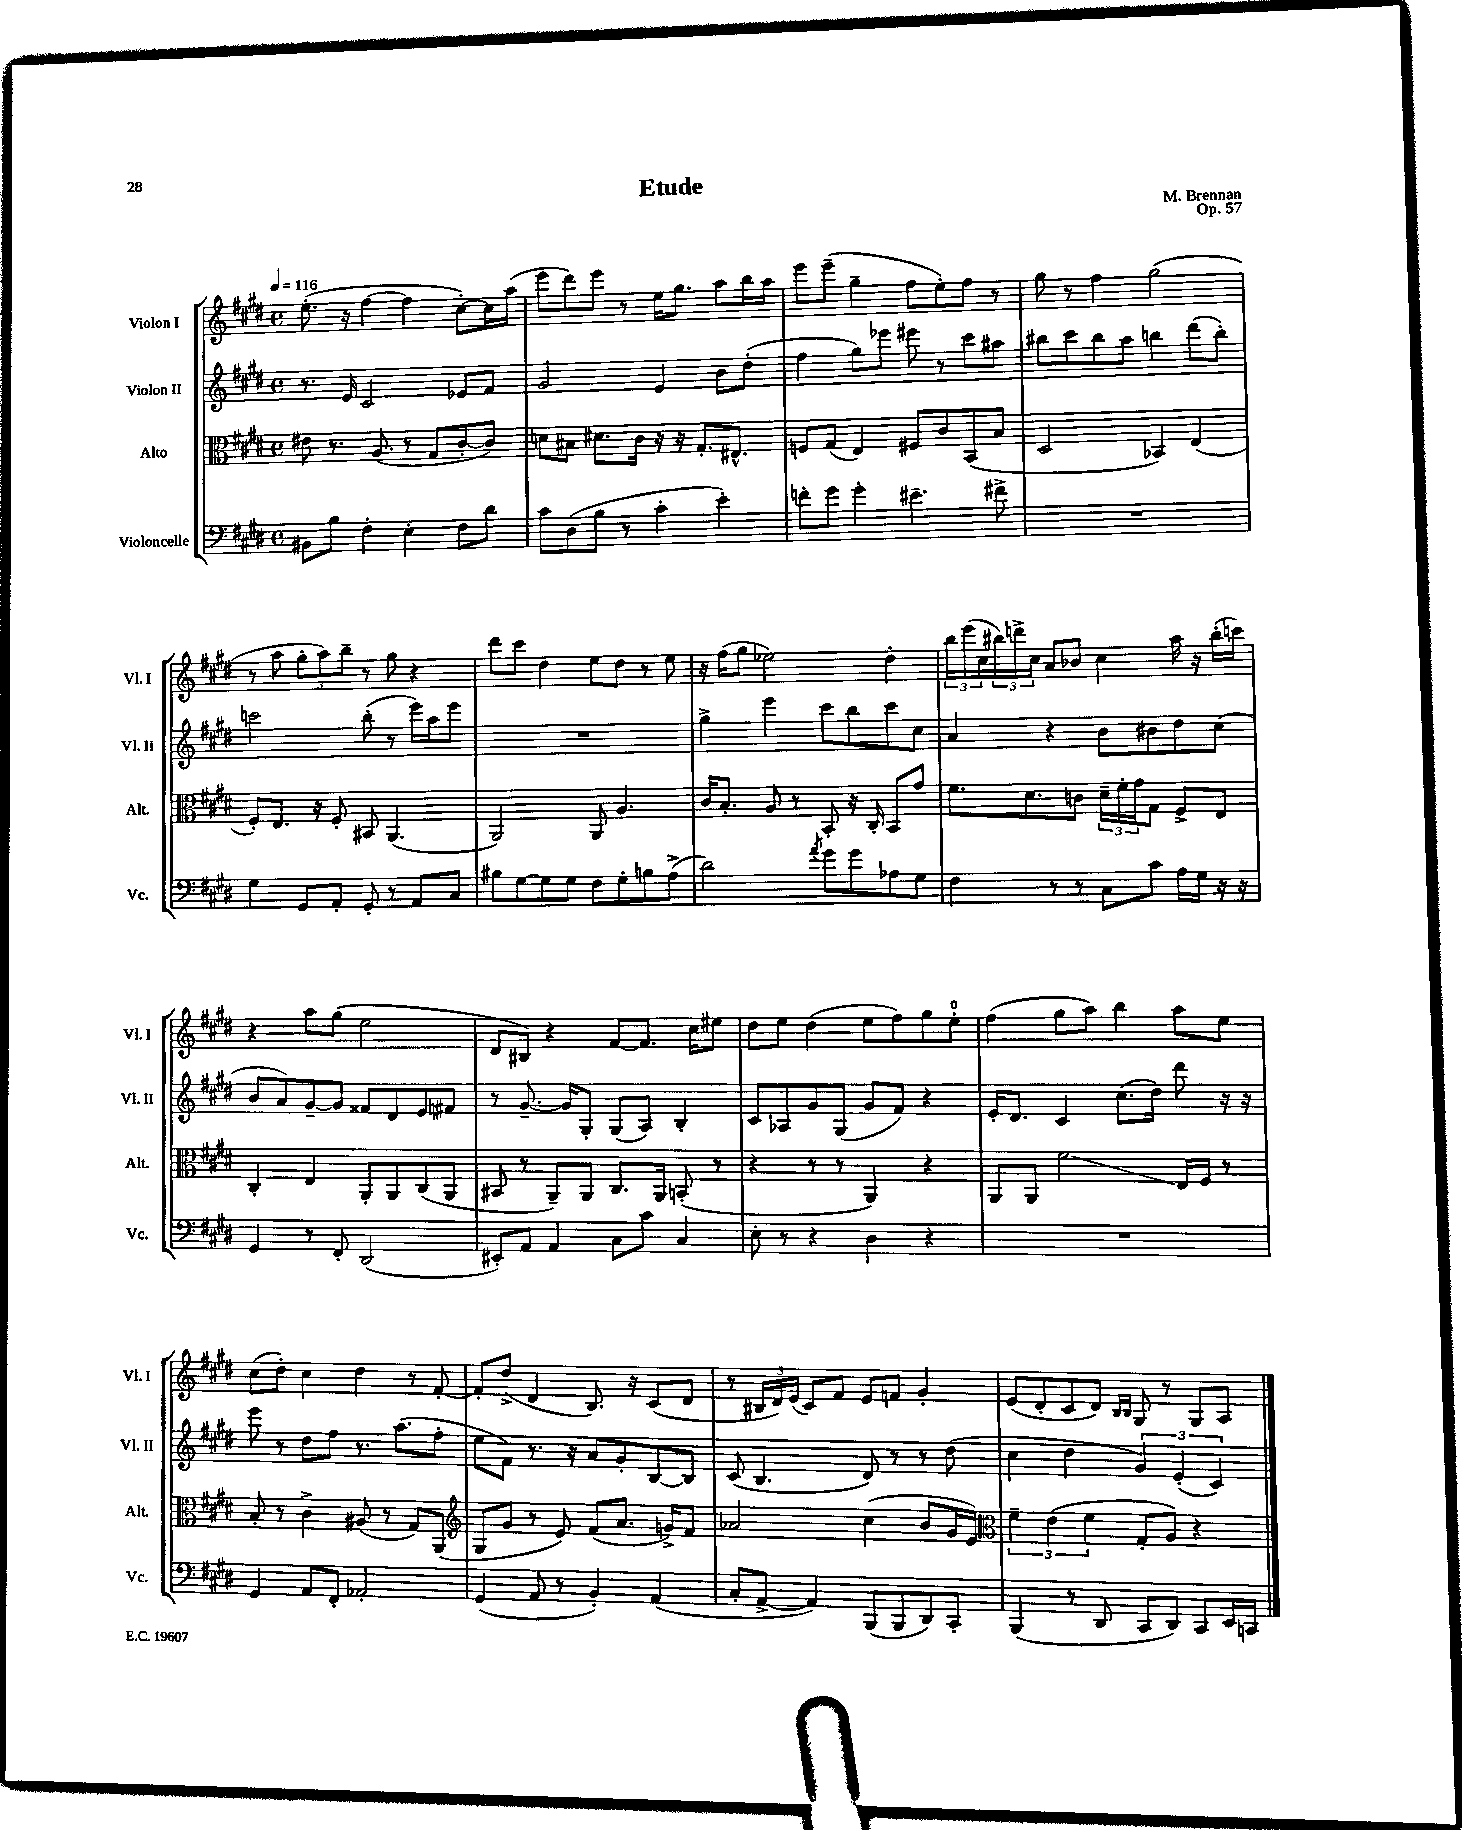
\header { title = "Etude" composer = "M. Brennan" opus = "Op. 57" }
<<
\new StaffGroup <<
\new Staff = "s0" \with { instrumentName = "Violon I" shortInstrumentName = "Vl. I" } {
    \clef treble \key e \major \defaultTimeSignature \time 4/4 \tempo 4 = 116
    e''8.-.( r16 fis''4~ fis''4 cis''8~-.) cis''16 a''16( |
    e'''8 dis'''8) e'''8 r8 e''16 gis''8. a''8 b''16 a''16 |
    e'''8 e'''8--( gis''4-- fis''8 e''8-.) fis''8 r8 |
    gis''8 r8 fis''4 gis''2( |
    r8 a''8 \tuplet 3/2 { gis''8-. a''8) b''8-- } r8 gis''8 r4 |
    dis'''8 cis'''8 dis''4 e''8 dis''8 r8 e''8 |
    r16 fis''16( gis''8 ees''2) dis''4-. |
    \tuplet 3/2 { b''16 e'''16( cis''16 } \tuplet 3/2 { bis''16) d'''16-> cis''16 } a'8 bes'8 cis''4 a''16 r16 bis''16-.( c'''16) |
    r4 a''8 gis''8( e''2 |
    dis'8 bis8) r4 fis'8~ fis'8. cis''16 eis''8 |
    dis''8 e''8 dis''4( e''8 fis''8) gis''8 e''8-0-. |
    fis''4( gis''8 a''8) b''4 a''8 e''8 |
    cis''8( dis''8-.) cis''4 dis''4 r8 fis'8~-. |
    fis'8-. dis''8->( dis'4 b8.) r16 cis'8( dis'8 |
    r8 \tuplet 3/2 { bis16 dis'16) e'16( } cis'8) fis'8 e'8 f'8 gis'4-. |
    e'8( dis'8-. cis'8 dis'8) \grace { b16 b16 } gis8 r8 gis8 a8 \bar "|." |
}
\new Staff = "s1" \with { instrumentName = "Violon II" shortInstrumentName = "Vl. II" } {
    \clef treble \key e \major \defaultTimeSignature \time 4/4
    r8. e'16 cis'2 ees'8 fis'8 |
    gis'2 e'4 b'8 dis''8-.( |
    fis''4 gis''8) ees'''8 eis'''8 r8 cis'''8 ais''8 |
    bis''8 cis'''8 bis''8 a''8 b''4 dis'''8( b''8-.) |
    c'''2 b''8-.( r8 e'''16) a''16 e'''8 |
    R1 |
    gis''4-> e'''4 cis'''8 b''8 cis'''8 cis''8 |
    a'4 r4 b'8 bis'8 dis''8 cis''8( |
    b'8 a'8) gis'8~-- gis'8 fisis'8 dis'8 e'8 fis'8 |
    r8 gis'8.~-- gis'16 gis8-. gis8( a8) b4-. |
    cis'8 aes8 gis'8 gis8( gis'8 fis'8) r4 |
    e'16-. dis'8. cis'4 cis''8.( dis''16) dis'''8 r16 r16 |
    e'''8 r8 dis''8 fis''8 r8. a''8.( fis''8-. |
    e''8 fis'8) r8. r16 a'8 gis'8-. b8~ b8 |
    cis'8( b4. dis'8) r8 r8 dis''8( |
    cis''4 dis''4 \tuplet 3/2 { gis'4) e'4-.( cis'4) } \bar "|." |
}
\new Staff = "s2" \with { instrumentName = "Alto" shortInstrumentName = "Alt." } {
    \clef alto \key e \major \defaultTimeSignature \time 4/4
    eis'8 r8. a8.( r8 gis8 cis'8~-. cis'8) |
    d'8 bis8 dis'8. cis'16 r16 r16 gis8.-. eis8.-^ |
    f8 gis8( e4) fis8 cis'8 b,8( b8 |
    dis2 bes,4) e4( |
    fis8-.) e8. r16 fis8-. bis,8 a,4.( |
    a,2) a,8 a4. |
    cis'16 b8.-. a8 r8 b,8-. r16 cis16-. b,8 gis'8 |
    fis'8. dis'8. c'8 \tuplet 3/2 { dis'16-- fis'16-. gis'16 } gis8 fis8-> e8 |
    cis4-. e4 a,8-. a,8 cis8( a,8 |
    bis,8 r8 a,8--) a,8 cis8. a,16 b,8-.( r8 |
    r4 r8 r8 a,4) r4 |
    a,8 a,8 fis'2\glissando e16 fis16 r8 |
    b8-. r8 cis'4-> ais8( r8 gis8) a,8( |
    \clef treble gis8 gis'8 r8 e'8) fis'8( a'8. g'16->) fis'8 |
    aes'2 cis''4( b'8 gis'16 e'16) |
    \clef alto \tuplet 3/2 { fis'4-- e'4( fis'4 } gis8-. a8) r4 \bar "|." |
}
\new Staff = "s3" \with { instrumentName = "Violoncelle" shortInstrumentName = "Vc." } {
    \clef bass \key e \major \defaultTimeSignature \time 4/4
    bis,8 b8 fis4-. e4-. fis8 dis'8 |
    cis'8 dis8( b8 r8 cis'4-. e'4-.) |
    f'8-. gis'8 gis'4-. eis'4.-- fis'8-> |
    R1 |
    gis4 gis,8 a,8-. gis,8-. r8 a,8 cis8 |
    bis8 gis8~ gis8 gis8 fis8 gis8-. b8 a8->( |
    dis'2) \acciaccatura { a'8 } gis'8 gis'8 aes8 gis8 |
    fis4 r8 r8 cis8 cis'8 a16 gis16 r16 r16 |
    gis,4 r8 fis,8-. dis,2( |
    eis,8-.) a,8 a,4 cis8 cis'8 cis4 |
    e8-. r8 r4 dis4 r4 |
    R1 |
    gis,4 a,8 fis,8-. aes,2-. |
    gis,4( a,8 r8 b,4-.) a,4( |
    cis8-. a,8~-> a,4) b,,8( b,,8 dis,8) cis,8-. |
    b,,4( r8 dis,8 cis,8 dis,8) cis,8 e,16 c,16 \bar "|." |
}
>>
>>
\layout { \context { \Score \remove "Bar_number_engraver" } }
